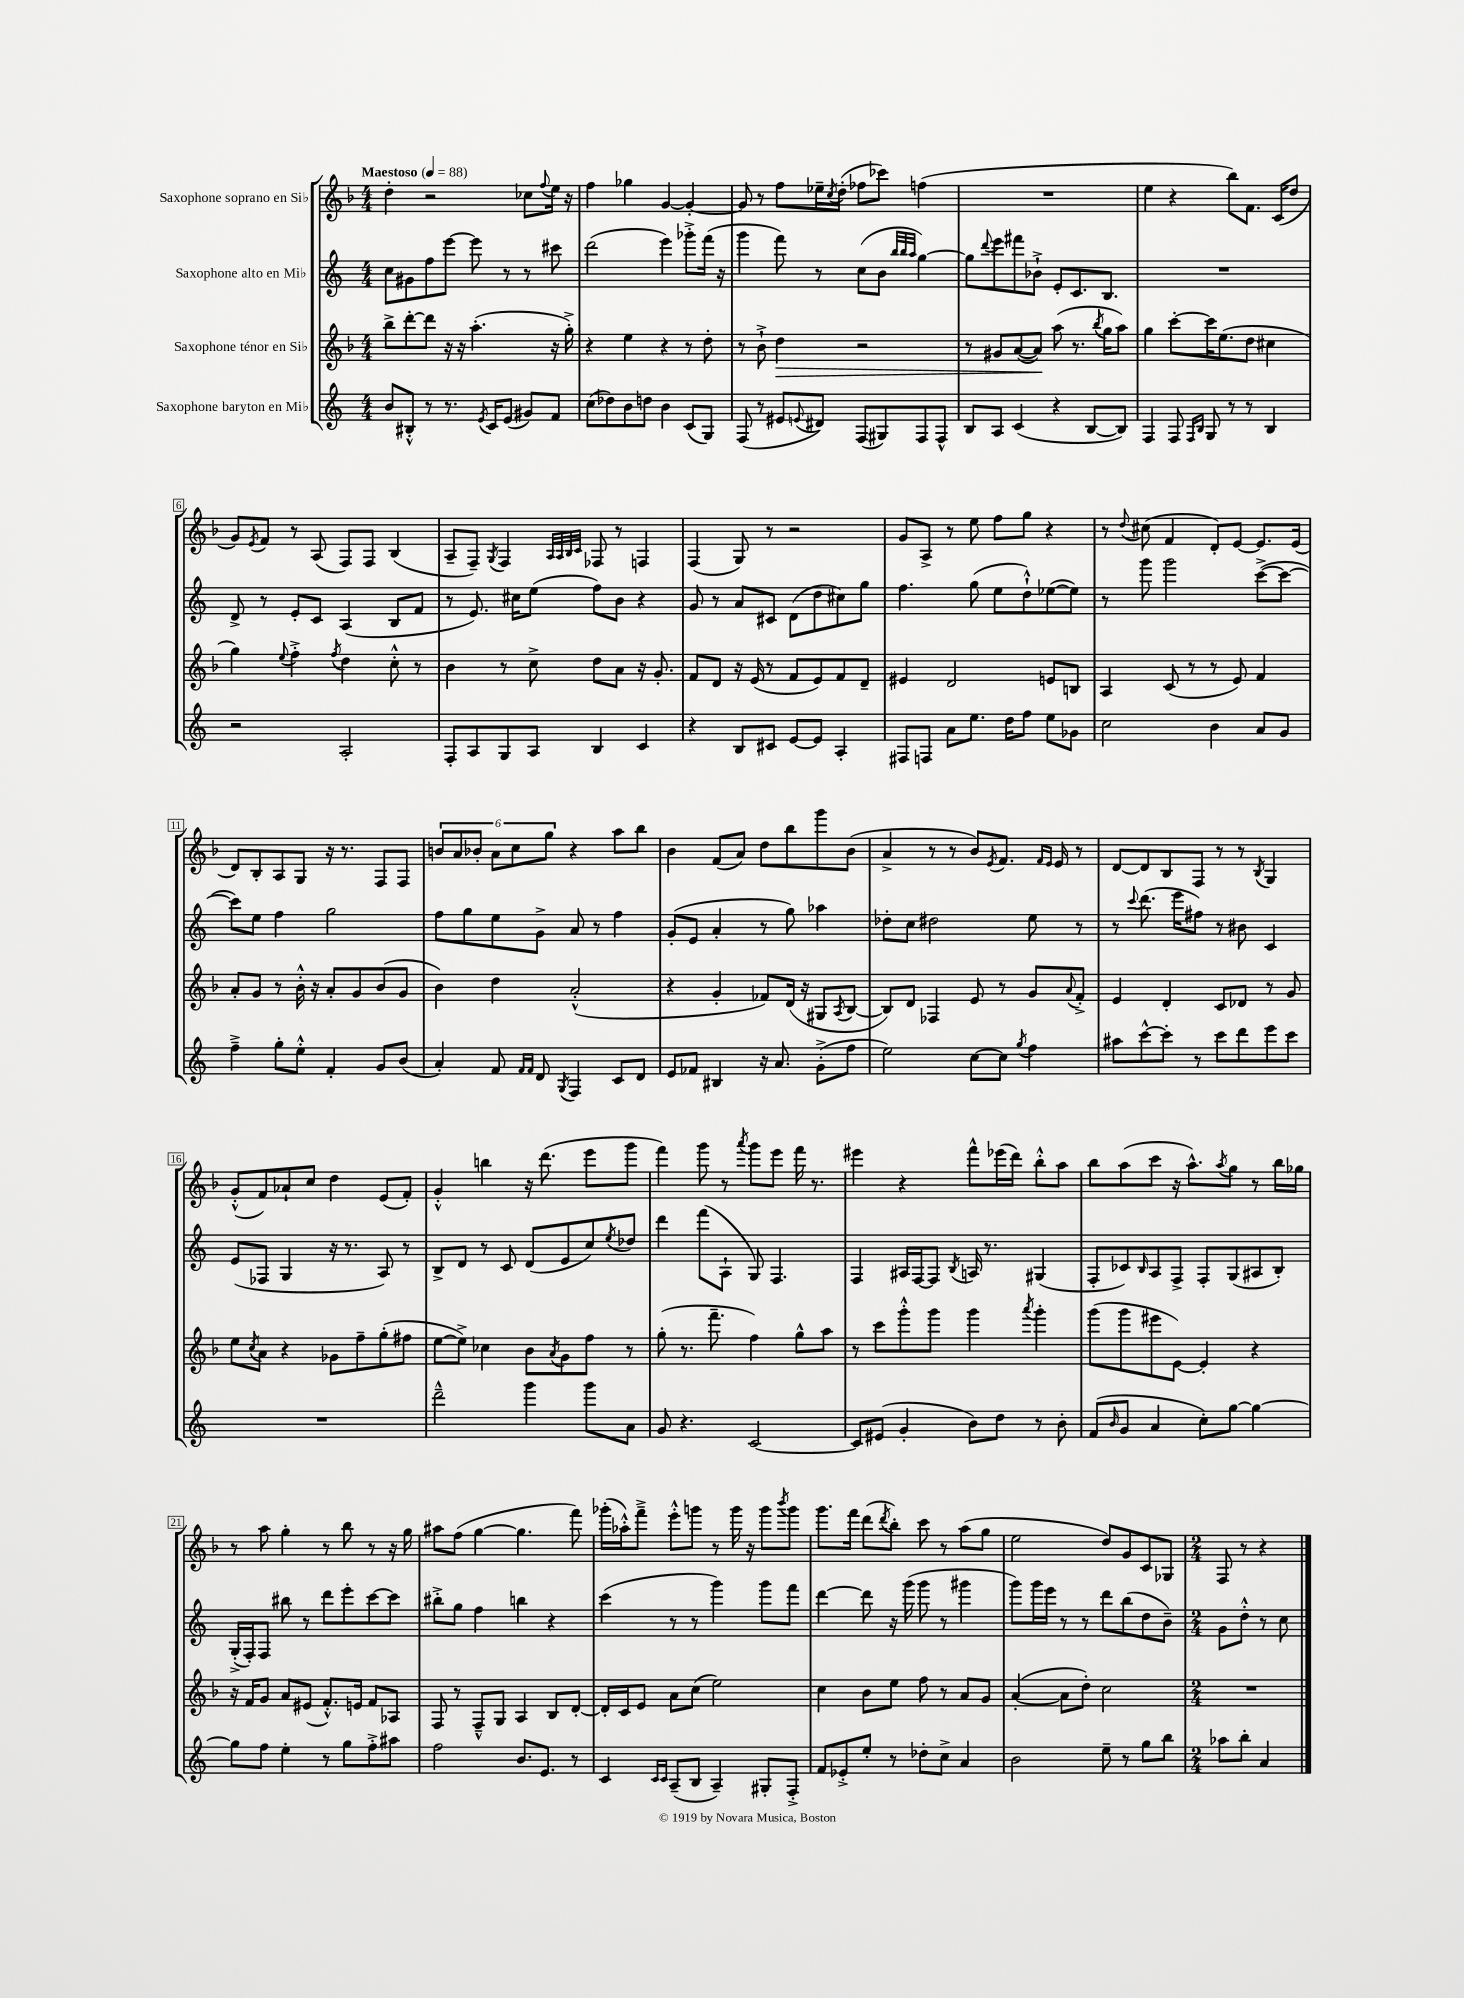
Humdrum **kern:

**kern	**kern	**kern	**kern
*staff4	*staff3	*staff2	*staff1
*clefG2	*clefG2	*clefG2	*clefG2
*k[]	*k[b-]	*k[]	*k[b-]
*M4/4	*M4/4	*M4/4	*M4/4
*MM88	*MM88	*MM88	*MM88
8b	8bb-^	8cc	4dd'
8B#'^^	[8ddd'	8g#	.
8r	8ddd]	8ff	2r
8.r	16r	[8eee	.
.	16r	.	.
.	(4.aa'	8eee]	.
8qe	.	.	.
16c	.	.	.
(8e	.	8r	.
8g#)	.	8r	8cc-
.	.	.	8qqff
8f	16r	8ccc#	16ee
.	16gg'^)	.	16r
=	=	=	=
(8cc	4r	(2ddd	4ff
8dd-)	.	.	.
8b	4ee	.	4gg-
8dd	.	.	.
4b	4r	4eee)	[4g
(8c	8r	8ggg-'^	4g'_
8G)	8dd'	(16fff	.
.	.	16r	.
=	=	=	=
(8F	8r	4ggg	8g]
8r	8b-`^	.	8r
8e#	4dd	8fff)	8ff
8qqe	.	.	.
8d#)	.	8r	16ee-~
.	.	.	8qcc
.	.	.	(16dd'
(8F	2r	(8cc	8ff-
8G#)	.	8b	8ccc-)
.	.	32qqbb	.
.	.	32qqbb	.
.	.	32qqaa	.
8F	.	[4gg)	(4ff
8F^^	.	.	.
=	=	=	=
8B	8r	8gg]	1r
.	.	8qqddd	.
8A	8g#	8eee	.
(4c	([8a	8fff#	.
.	8a])	8b-`^	.
4r	(8aa	8e'	.
.	8.r	8.c	.
[8B	.	.	.
.	8qbb-	.	.
.	16gg	8.B	.
8B])	8aa)	.	.
=	=	=	=
4F	4gg	1r	4ee
8F	[8ccc'	.	4r
16qqF	.	.	.
16qqB	.	.	.
8G	16ccc]	.	.
.	(8.ee	.	.
8r	.	.	8bb-)
8r	8dd	.	8.f
4B	4cc#	.	.
.	.	.	(16c
.	.	.	8dd
=	=	=	=
2r	4gg)	8d^	8g)
.	.	.	8qe
.	.	8r	8f
.	8qqee	.	.
.	4ff'^	8e'	8r
.	.	8c	(8A
.	8qff	.	.
2A'	4dd	(4A	8F)
.	.	.	8F
.	8cc'^^	8B	(4B-
.	8r	8f	.
=	=	=	=
8F'	4b-	8r	8A~
8A	.	8.e)	8F~)
.	.	.	8qG
8G	8r	.	4F
.	.	16cc#	.
8A	8cc^	(8ee	.
.	.	.	32qqA
.	.	.	32qqA
.	.	.	32qqB-
.	.	.	32qqc
4B	8dd	8ff)	8F-
.	8a	8b	8r
4c	16r	4r	4F
.	8.g'	.	.
=	=	=	=
4r	8f	8g	(4F
.	8d	8r	.
8B	16r	8a	8G)
.	(16e	.	.
8c#	8r	8c#	8r
[8e	8f	(8d	2r
8e]	8e)	8dd	.
4A'	8f	8cc#)	.
.	8d~	8gg	.
=	=	=	=
8F#	4e#	4.ff	8g
8F	.	.	8A^
8a	2d	.	8r
8.ee	.	(8gg	8ee
.	.	8ee	8ff
16dd	.	.	.
8ff	.	8dd`^^)	8gg
8ee	8e	([8ee-	4r
8g-	8B	8ee-])	.
=	=	=	=
2cc	4A	8r	8r
.	.	.	8qqdd
.	.	8ggg	(8cc#
.	(8c	2ggg	4f
.	8r	.	.
4b	8r	.	8d')
.	8e)	.	[8e
8a	4f	([8ccc^	8.e]
8g	.	8ccc_	.
.	.	.	(16e
=	=	=	=
4ff~^	8a'	8ccc])	8d)
.	8g	8ee	8B-'
8gg'	8r	4ff	8A
8ee'^^	16b-'^^	.	8G
.	16r	.	.
4f'	8a'	2gg	16r
.	.	.	8.r
.	8g	.	.
8g	(8b-	.	8F
(8b	8g	.	8F
=	=	=	=
4a')	4b-)	8ff	12b
.	.	.	12a
.	.	8gg	.
.	.	.	12b-'
8f	4dd	8ee	12a
.	.	.	12cc
16qqf	.	.	.
16qqf	.	.	.
8d	.	8g^	.
.	.	.	12gg
8qG	.	.	.
4F	(2a'^^	8a	4r
.	.	8r	.
8c	.	4ff	8aa
8d	.	.	8bb-
=	=	=	=
8e	4r	(8g'	4b-
8f-	.	8e	.
4B#	4g'	4a'	(8f
.	.	.	8a)
16r	8f-)	8r	8dd
8.a	.	.	.
.	(16d	8gg)	8bb-
.	16r	.	.
(8g'^	8G#	4aa-	8ggg
.	8qA	.	.
8ff	[8B-	.	(8b-
=	=	=	=
2ee)	8B-])	8dd-'	4a^
.	8d	8cc	.
.	4F-	2dd#	8r
.	.	.	8r
[8cc	8e	.	8b-)
.	.	.	8qe
8cc]	8r	.	8.f
8qgg	.	.	.
4ff	8g	8ee	.
.	.	.	16qqf
.	.	.	16qqe
.	.	.	16e
.	8qqa	.	.
.	8f'^	8r	8r
=	=	=	=
8aa#	4e	8r	[8d
.	.	8qqccc	.
[8ccc^^	.	(8.ddd	8d]
8ccc']	4d'	.	8B-
.	.	16eee	.
8r	.	8ff#)	8F
8ccc	8c	8r	8r
8ddd	8d-	8b#	8r
.	.	.	8qB-
8eee	8r	4c	4G
8ccc	8g	.	.
=	=	=	=
1r	8ee	(8e	(8g'^^
.	8qcc	.	.
.	8a	8F-	8f)
.	4r	4G	8a-`
.	.	.	8cc
.	8g-	16r	4dd
.	.	8.r	.
.	8ff~	.	.
.	(8gg'	8A)	(8e
.	8ff#	8r	8f')
=	=	=	=
2ddd~^^	[8ee	8B^	4g'^^
.	8ee^])	8d	.
.	4cc-	8r	4bb
.	.	8c	.
4ggg	8b-	(8d	16r
.	.	.	(8.ddd
.	8qa	.	.
.	8g	8e	.
8ggg	8ff	8cc)	8eee
.	.	8qee	.
8a	8r	8dd-	8ggg
=	=	=	=
8g	(8gg'	4ddd	4fff)
4.r	8.r	.	.
.	.	(8fff	8ggg
.	8.fff~	.	.
.	.	8A`	8r
.	.	.	8qaaa
[2c	4ff)	8G)	8ggg
.	.	4.F	8eee
.	8gg^^	.	16fff
.	.	.	8.r
.	8aa	.	.
=	=	=	=
8c]	8r	4F	4eee#
(8e#	8ccc	.	.
4g'	8ggg'^^	16A#	4r
.	.	[16F	.
.	8ggg	8F]	.
.	.	8qB	.
8b)	4ggg	16A	8fff^^
.	.	8.r	.
8dd	.	.	(16eee-
.	.	.	16ddd)
.	8qaaa	.	.
8r	4ggg'	(4G#	8bb-'^^
8b'	.	.	8aa
=	=	=	=
(8f	(8ggg	8F'	8bb-
16qqb	.	.	.
8g	8ggg	8c-)	(8aa
.	.	16qqB	.
4a	8eee#	8A	8ccc
.	[8e)	8F^	16r
.	.	.	8.aa^^)
8cc')	4e']	8F'	.
.	.	.	8qaa
[8gg	.	(8G	8gg
4gg_	4r	8A#	8r
.	.	8B')	16bb-
.	.	.	16gg-
=	=	=	=
8gg]	16r	(16G'^	8r
.	16f	16F')	.
8ff	8g	8F	8aa
4ee'	8a	8bb#	4gg'
.	(8e#	8r	.
8r	8.f'^^)	8ddd	8r
8gg	.	8eee'	8bb-
.	16e	.	.
8ff'^	8f	[8ccc	8r
8aa#	8A-	8ccc]	16r
.	.	.	16gg
=	=	=	=
2ff	8F	8bb#'^	8aa#
.	8r	8gg	(8ff
.	8F~^^	4ff	[4gg
.	8G	.	.
8.b	4A	4bb	4.gg]
8.e	.	.	.
.	8B-	4r	.
8r	[8d'	.	8fff)
=	=	=	=
4c	16d']	(4ccc	(16ggg-'
.	16c	.	16aa-'^^)
.	8e	.	8fff~^
16qqc	.	.	.
16qqc	.	.	.
(8A~	8a	8r	8eee'^^
8B	(8cc	8r	8ggg
4A~)	2ee)	4ggg)	8r
.	.	.	16ggg
.	.	.	16r
8G#'	.	8ggg	8ggg
.	.	.	8qbbb-
8F'^	.	8fff	8ggg
=	=	=	=
8f	4cc	[4ddd	8.ggg
8e-'^	.	.	.
.	.	.	16fff
8ee'	8b-	8ddd]	(8ddd
.	.	.	8qddd
8r	8ee	16r	8bb-')
.	.	(16ggg	.
8dd-'	8ff	8ggg	8ccc
8cc^	8r	8r	8r
4a	8a	4ggg#	(8aa
.	8g	.	8gg
=	=	=	=
2b	([4a'	8ggg)	2ee
.	.	16ggg	.
.	.	16eee	.
.	8a]	8r	.
.	8dd')	8r	.
8ee~	2cc	8ddd	8dd)
8r	.	(8bb	8g
8gg	.	8dd	8c
8bb	.	8b~)	8G-
=	=	=	=
*M2/4	*M2/4	*M2/4	*M2/4
8aa-	2r	8g	8F
8bb'	.	8dd'^^	8r
4a	.	8r	4r
.	.	8cc	.
==	==	==	==
*-	*-	*-	*-
